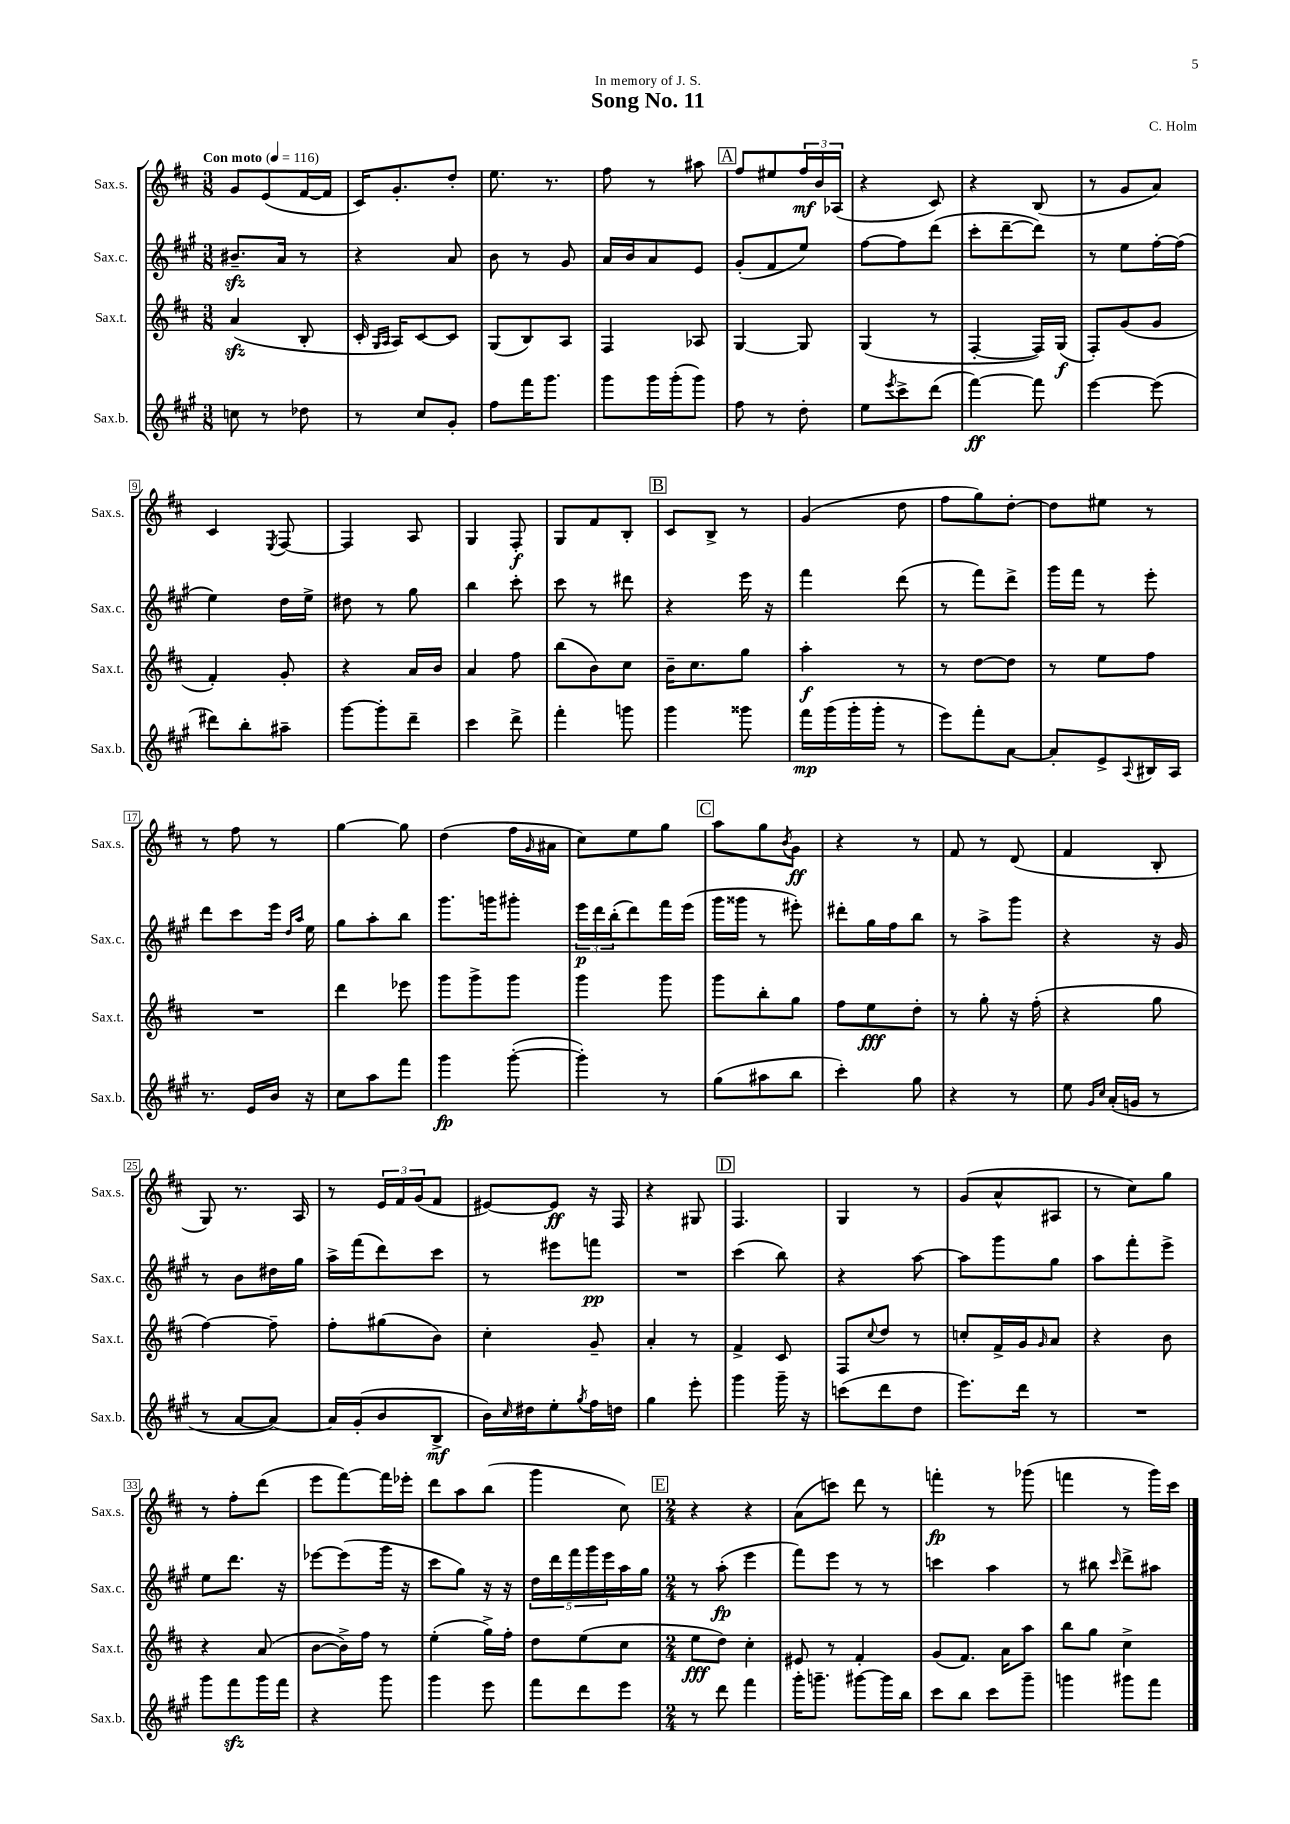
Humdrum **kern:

**kern	**dynam	**kern	**dynam	**kern	**dynam	**kern	**dynam
*part4	*part4	*part3	*part3	*part2	*part2	*part1	*part1
*staff4	*staff4	*staff3	*staff3	*staff2	*staff2	*staff1	*staff1
*I"Sax.b.	*	*I"Sax.t.	*	*I"Sax.c.	*	*I"Sax.s.	*
*I'Sax.b.	*	*I'Sax.t.	*	*I'Sax.c.	*	*I'Sax.s.	*
*clefG2	*	*clefG2	*	*clefG2	*	*clefG2	*
*k[f#c#g#]	*	*k[f#c#]	*	*k[f#c#g#]	*	*k[f#c#]	*
*M3/8	*	*M3/8	*	*M3/8	*	*M3/8	*
*MM116	*	*MM116	*	*MM116	*	*MM116	*
=1	=1	=1	=1	=1	=1	=1	=1
!	!	!	!	!	!	!LO:TX:a:B:t=Con moto	!
8ccn\	.	(4azz/	.	8.b#Xzz~/L	.	8g/L	.
8r	.	.	.	.	.	(8e/	.
.	.	.	.	16a/Jk	.	.	.
8dd-X\	.	8B'/	.	8r	.	[16f#/L	.
.	.	.	.	.	.	16f#/JJ]	.
=2	=2	=2	=2	=2	=2	=2	=2
8r	.	16c#'/	.	4r	.	16c#/KL)	.
.	.	16qqG/LL	.	.	.	.	.
.	.	16qqA/JJ	.	.	.	.	.
.	.	16A/KL)	.	.	.	8.g'/	.
8cc#/L	.	[8c#/	.	.	.	.	.
8g#'/J	.	8c#/J]	.	8a/	.	8dd'/J	.
=3	=3	=3	=3	=3	=3	=3	=3
8ff#\L	.	(8G/L	.	8b\	.	8.ee\	.
16fff#\K	.	8B/)	.	8r	.	.	.
8.ggg#\J	.	.	.	.	.	8.r	.
.	.	8A/J	.	8g#/	.	.	.
=4	=4	=4	=4	=4	=4	=4	=4
8ggg#\L	.	4F#/	.	16a/LL	.	8ff#\	.
.	.	.	.	16b/J	.	.	.
16ggg#\L	.	.	.	8a/	.	8r	.
(16ggg#'\J	.	.	.	.	.	.	.
8ggg#\J)	.	8A-X/	.	8e/J	.	8aa#X\	.
!!LO:REH:place=s1:t=A
=5	=5	=5	=5	=5	=5	=5	=5
8ff#\	.	[4G/	.	(8g#'/L	.	8ff#/L	.
8r	.	.	.	8f#/	.	8ee#X/	.
8dd'\	.	8G/]	.	8ee/J)	.	24ff#/L	mf
.	.	.	.	.	.	24b/	.
.	.	.	.	.	.	(24A-X/JJ	.
=6	=6	=6	=6	=6	=6	=6	=6
8ee\L	.	(4G/	.	[8ff#\L	.	4r	.
8qeee/	.	.	.	.	.	.	.
8ccc#^\	.	.	.	8ff#\]	.	.	.
(8ddd\J	.	8r	.	(8ddd\J	.	8c#/)	.
=7	=7	=7	=7	=7	=7	=7	=7
[4fff#\)	ff	[4F#'/	.	8ccc#'\L	.	4r	.
.	.	.	.	[8ddd~\	.	.	.
8fff#\]	.	16F#/LL])	.	8ddd\J])	.	(8B/	.
.	.	(16G/JJ	f	.	.	.	.
=8	=8	=8	=8	=8	=8	=8	=8
[4eee\	.	8F#'/L)	.	8r	.	8r	.
.	.	(8g/	.	8ee\L	.	8g/L	.
(8eee\]	.	8g/J	.	[16ff#'\L	.	8a/J)	.
.	.	.	.	(16ff#\JJ]	.	.	.
!!LO:LB:g=z
=9	=9	=9	=9	=9	=9	=9	=9
8ddd#X\L)	.	4f#'/)	.	4ee\)	.	4c#/	.
8bb'\	.	.	.	.	.	.	.
.	.	.	.	.	.	8qE/	.
8aa#X~\J	.	8g'/	.	16dd\LL	.	[8F#/	.
.	.	.	.	16ee^\JJ	.	.	.
=10	=10	=10	=10	=10	=10	=10	=10
[8ggg#\L	.	4r	.	8dd#X\	.	4F#/]	.
8ggg#'\]	.	.	.	8r	.	.	.
8ddd~\J	.	16a/LL	.	8gg#\	.	8A/	.
.	.	16b/JJ	.	.	.	.	.
=11	=11	=11	=11	=11	=11	=11	=11
4ccc#\	.	4a/	.	4bb\	.	4G/	.
8ddd^\	.	8ff#\	.	8ccc#'\	.	8F#'/	f
=12	=12	=12	=12	=12	=12	=12	=12
4fff#'\	.	(8bb\L	.	8ccc#\	.	8G/L	.
.	.	8b\)	.	8r	.	8f#/	.
8gggn\	.	8cc#\J	.	8ddd#X\	.	8B'/J	.
!!LO:REH:place=s1:t=B
=13	=13	=13	=13	=13	=13	=13	=13
4ggg#\	.	16b~\KL	.	4r	.	8c#/L	.
.	.	8.cc#\	.	.	.	.	.
.	.	.	.	.	.	8B^/J	.
8ggg##X\	.	8gg\J	.	16eee\	.	8r	.
.	.	.	.	16r	.	.	.
=14	=14	=14	=14	=14	=14	=14	=14
16fff#\LL	mp	4aa'\	f	4fff#\	.	(4g/	.
(16ggg#\	.	.	.	.	.	.	.
16ggg#'\	.	.	.	.	.	.	.
16ggg#'\JJ	.	.	.	.	.	.	.
8r	.	8r	.	(8ddd\	.	8dd\	.
=15	=15	=15	=15	=15	=15	=15	=15
8eee\L)	.	8r	.	8r	.	8ff#\L	.
8fff#'\	.	[8dd\L	.	8fff#\L)	.	8gg\)	.
[8a\J	.	8dd\J]	.	8ddd^\J	.	[8dd'\J	.
=16	=16	=16	=16	=16	=16	=16	=16
8a'/L]	.	8r	.	16ggg#\LL	.	8dd\L]	.
.	.	.	.	16fff#\JJ	.	.	.
8e^/	.	8ee\L	.	8r	.	8ee#X\J	.
8qqA/	.	.	.	.	.	.	.
16B#X/L	.	8ff#\J	.	8eee'\	.	8r	.
16A/JJ	.	.	.	.	.	.	.
!!LO:LB:g=z
=17	=17	=17	=17	=17	=17	=17	=17
8.r	.	4.r	.	8ddd\L	.	8r	.
.	.	.	.	8ccc#\	.	8ff#\	.
16e/LL	.	.	.	.	.	.	.
16b/JJ	.	.	.	16eee\Jk	.	8r	.
.	.	.	.	16qqdd/LL	.	.	.
.	.	.	.	16qqaa/JJ	.	.	.
16r	.	.	.	16ee\	.	.	.
=18	=18	=18	=18	=18	=18	=18	=18
8cc#\L	.	4ddd\	.	8gg#\L	.	[4gg\	.
8aa\	.	.	.	8aa'\	.	.	.
8fff#\J	.	8eee-X\	.	8bb\J	.	8gg\]	.
=19	=19	=19	=19	=19	=19	=19	=19
4ggg#\	fp	8ggg\L	.	8.ggg#\L	.	(4dd\	.
.	.	8ggg^\	.	.	.	.	.
.	.	.	.	16gggn\k	.	.	.
([8ggg#'\	.	8ggg\J	.	8ggg#X'\J	.	16ff#\LL	.
.	.	.	.	.	.	16qqg/	.
.	.	.	.	.	.	16a#X\JJ	.
=20	=20	=20	=20	=20	=20	=20	=20
4ggg#'\])	.	4ggg\	.	24eee\LL	p	8cc#\L)	.
.	.	.	.	24ddd\	.	.	.
.	.	.	.	(24bb'\J	.	.	.
.	.	.	.	8ddd\)	.	8ee\	.
8r	.	8ggg\	.	16fff#\L	.	8gg\J	.
.	.	.	.	(16eee\JJ	.	.	.
!!LO:REH:place=s1:t=C
=21	=21	=21	=21	=21	=21	=21	=21
(8gg#\L	.	8ggg\L	.	16ggg#\LL	.	8aa\L	.
.	.	.	.	16ggg##X\JJ	.	.	.
8aa#X\	.	8bb'\	.	8r	.	8gg\	.
.	.	.	.	.	.	8qb/	.
8bb\J	.	8gg\J	.	8eee#X'\)	.	8g\J	ff
=22	=22	=22	=22	=22	=22	=22	=22
4ccc#'\)	.	8ff#\L	.	8ddd#X'\L	.	4r	.
.	.	8ee\	fff	16gg#\L	.	.	.
.	.	.	.	16ff#\J	.	.	.
8gg#\	.	8dd'\J	.	8bb\J	.	8r	.
=23	=23	=23	=23	=23	=23	=23	=23
4r	.	8r	.	8r	.	8f#/	.
.	.	8gg'\	.	8aa^\L	.	8r	.
8r	.	16r	.	8ggg#\J	.	(8d/	.
.	.	(16ff#'\	.	.	.	.	.
=24	=24	=24	=24	=24	=24	=24	=24
8ee\	.	4r	.	4r	.	4f#/	.
16qqg#/LL	.	.	.	.	.	.	.
16qqcc#/JJ	.	.	.	.	.	.	.
(16a'/LL	.	.	.	.	.	.	.
16gn/JJ	.	.	.	.	.	.	.
8r	.	8gg\	.	16r	.	8B'/	.
.	.	.	.	16g#/	.	.	.
!!LO:LB:g=z
=25	=25	=25	=25	=25	=25	=25	=25
8r	.	[4ff#\)	.	8r	.	8G/)	.
[8a/L	.	.	.	8b\L	.	8.r	.
8a/J_)	.	8ff#~\]	.	16dd#X\L	.	.	.
.	.	.	.	16gg#\JJ	.	16A/	.
=26	=26	=26	=26	=26	=26	=26	=26
16a/LL]	.	8ff#'\L	.	16aa^\LL	.	8r	.
(16g#'/J	.	.	.	(16fff#\J	.	.	.
8b/	.	(8gg#X\	.	8ddd\)	.	24e/LL	.
.	.	.	.	.	.	24f#/	.
.	.	.	.	.	.	(24g/J	.
8B^/J	mf	8b\J)	.	8ccc#\J	.	8f#/J	.
=27	=27	=27	=27	=27	=27	=27	=27
16b\LL)	.	4cc#'\	.	8r	.	[8e#X/L)	.
16qqcc#/	.	.	.	.	.	.	.
16dd#X\J	.	.	.	.	.	.	.
8ee'\	.	.	.	8eee#X\L	.	8e#/J]	ff
8qgg#/	.	.	.	.	.	.	.
16ff#\L	.	8g~/	.	8fffn\J	pp	16r	.
16ddn\JJ	.	.	.	.	.	16F#/	.
=28	=28	=28	=28	=28	=28	=28	=28
4gg#\	.	4a'/	.	4.r	.	4r	.
8eee'\	.	8r	.	.	.	8G#X/	.
!!LO:REH:place=s1:t=D
=29	=29	=29	=29	=29	=29	=29	=29
4ggg#\	.	4f#^/	.	(4ccc#\	.	4.F#/	.
16ggg#~\	.	8c#/	.	8bb\)	.	.	.
16r	.	.	.	.	.	.	.
=30	=30	=30	=30	=30	=30	=30	=30
(8cccn\L	.	8F#/L	.	4r	.	4G/	.
.	.	8qqcc#/	.	.	.	.	.
8ddd\	.	8dd/J	.	.	.	.	.
8dd\J	.	8r	.	[8aa\	.	8r	.
=31	=31	=31	=31	=31	=31	=31	=31
8.eee\L)	.	8ccn'/L	.	8aa\L]	.	(8g/L	.
.	.	16f#^/L	.	8ggg#\	.	8a^^/	.
16ddd\Jk	.	16g/J	.	.	.	.	.
.	.	16qqg/	.	.	.	.	.
8r	.	8a/J	.	8gg#\J	.	8A#X/J	.
=32	=32	=32	=32	=32	=32	=32	=32
4.r	.	4r	.	8aa\L	.	8r	.
.	.	.	.	8fff#'\	.	8cc#\L)	.
.	.	8b\	.	8eee^\J	.	8gg\J	.
!!LO:LB:g=z
=33	=33	=33	=33	=33	=33	=33	=33
8ggg#\L	.	4r	.	8ee\L	.	8r	.
8fff#zz\	.	.	.	8.ddd\J	.	8ff#'\L	.
16ggg#\L	.	(8a/	.	.	.	(8ddd\J	.
16fff#\JJ	.	.	.	16r	.	.	.
=34	=34	=34	=34	=34	=34	=34	=34
4r	.	[8b\L	.	[8eee-X\L	.	8eee\L	.
.	.	16b^\L])	.	(8eee-\]	.	[8fff#\)	.
.	.	16ff#\JJ	.	.	.	.	.
8ggg#\	.	8r	.	16ggg#\Jk	.	16fff#\L]	.
.	.	.	.	16r	.	16eee-X'\JJ	.
=35	=35	=35	=35	=35	=35	=35	=35
4ggg#\	.	(4ee'\	.	8ccc#\L	.	8ddd\L	.
.	.	.	.	8gg#\J)	.	8aa\	.
8eee\	.	16gg^\LL)	.	16r	.	(8bb\J	.
.	.	16ff#'\JJ	.	16r	.	.	.
=36	=36	=36	=36	=36	=36	=36	=36
8fff#\L	.	8dd\L	.	20dd\LL	.	4ggg\	.
.	.	.	.	20ddd\	.	.	.
.	.	.	.	20fff#\	.	.	.
8ddd\	.	(8ee\	.	.	.	.	.
.	.	.	.	20ggg#\	.	.	.
.	.	.	.	20eee\	.	.	.
8eee\J	.	8cc#\J	.	16aa\	.	8cc#\)	.
.	.	.	.	16gg#\JJ	.	.	.
!!LO:REH:place=s1:t=E
=37	=37	=37	=37	=37	=37	=37	=37
*M2/4	*	*M2/4	*	*M2/4	*	*M2/4	*
8r	.	8ee\L	fff	8r	.	4r	.
8ddd\	.	8dd\J)	.	(8aa'\	fp	.	.
4fff#\	.	4cc#'\	.	4eee\	.	4r	.
=38	=38	=38	=38	=38	=38	=38	=38
16ggg#'\KL	.	8e#X/	.	8fff#\L)	.	(8a\L	.
8.gggn~\J	.	.	.	.	.	.	.
.	.	8r	.	8eee\J	.	8cccn\J)	.
[8ggg#X\L	.	4f#'/	.	8r	.	8ddd\	.
16ggg#\L]	.	.	.	8r	.	8r	.
16bb\JJ	.	.	.	.	.	.	.
=39	=39	=39	=39	=39	=39	=39	=39
8ccc#\L	.	(8g/L	.	4cccn\	.	4fffn'\	fp
8bb\J	.	8.f#/J)	.	.	.	.	.
8ccc#\L	.	.	.	4aa\	.	8r	.
.	.	16a\KL	.	.	.	.	.
8ggg#~\J	.	8aa\J	.	.	.	(8ggg-X\	.
=40	=40	=40	=40	=40	=40	=40	=40
4gggn\	.	8bb\L	.	8r	.	4fffn\	.
.	.	8gg\J	.	8bb#X\	.	.	.
.	.	.	.	16qqccc#/	.	.	.
8ggg#X\L	.	4cc#^\	.	8ddd^\L	.	8r	.
8fff#\J	.	.	.	8aa#X\J	.	16ggg\LL)	.
.	.	.	.	.	.	16ccc#\JJ	.
==	==	==	==	==	==	==	==
*-	*-	*-	*-	*-	*-	*-	*-
